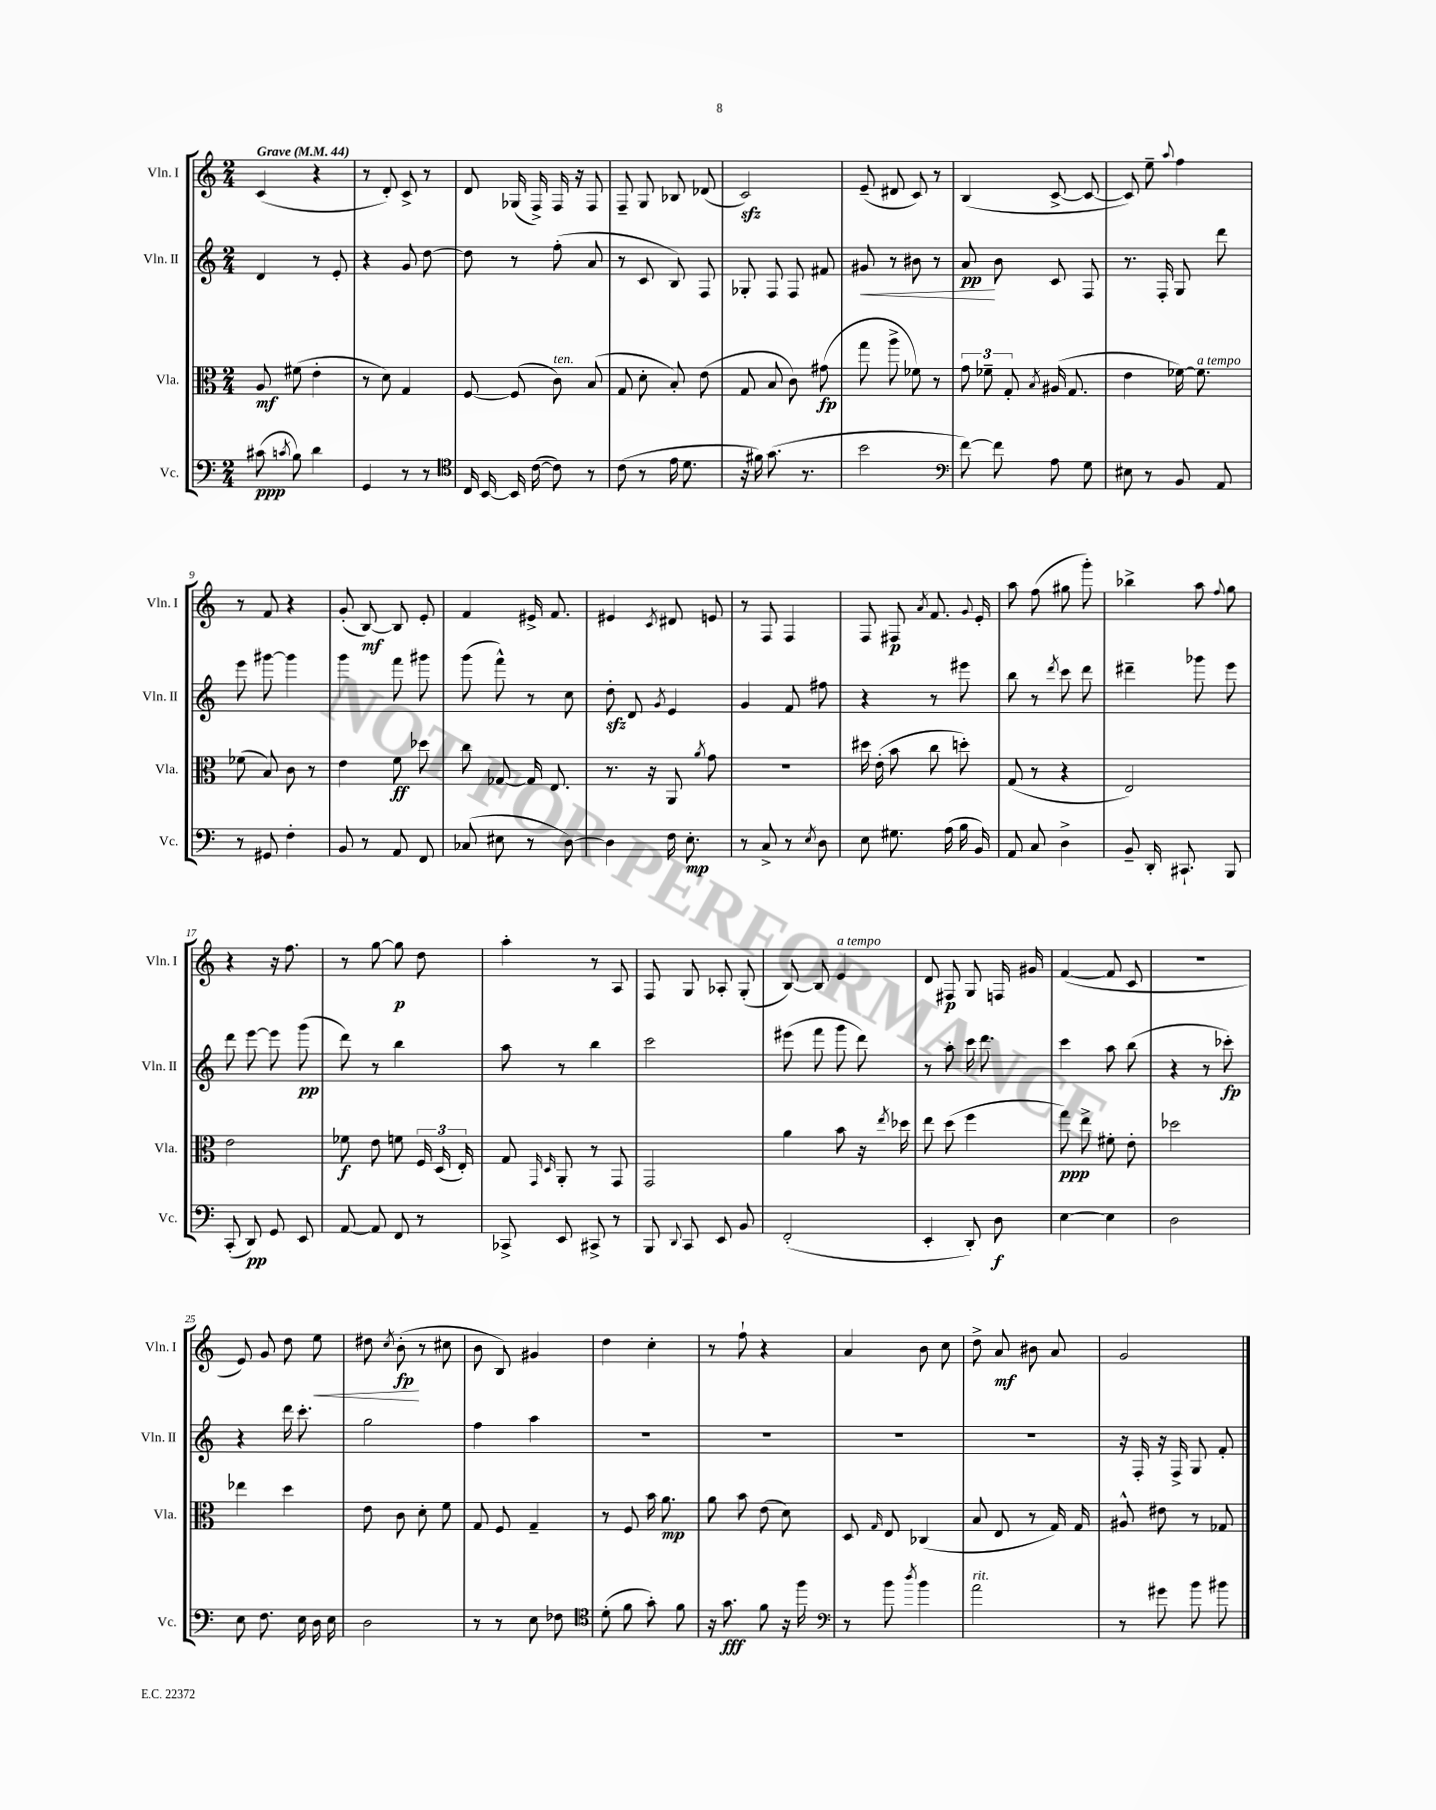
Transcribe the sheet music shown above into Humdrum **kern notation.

**kern	**dynam	**kern	**dynam	**kern	**dynam	**kern	**dynam
*part4	*part4	*part3	*part3	*part2	*part2	*part1	*part1
*staff4	*staff4	*staff3	*staff3	*staff2	*staff2	*staff1	*staff1
*I"Vc.	*	*I"Vla.	*	*I"Vln. II	*	*I"Vln. I	*
*I'Vc.	*	*I'Vla.	*	*I'Vln. II	*	*I'Vln. I	*
*clefF4	*	*clefC3	*	*clefG2	*	*clefG2	*
*k[]	*	*k[]	*	*k[]	*	*k[]	*
*M2/4	*	*M2/4	*	*M2/4	*	*M2/4	*
*MM44	*	*MM44	*	*MM44	*	*MM44	*
=1	=1	=1	=1	=1	=1	=1	=1
!	!	!	!	!	!	!LO:TX:a:B:t=Grave	!
(8c#X\	ppp	8A/	mf	4d/	.	(4c/	.
8qcn/	.	.	.	.	.	.	.
8B\)	.	(8f#X\	.	.	.	.	.
4d\	.	4e'\	.	8r	.	4r	.
.	.	.	.	8e'/	.	.	.
=2	=2	=2	=2	=2	=2	=2	=2
4GG/	.	8r	.	4r	.	8r	.
.	.	8d\)	.	.	.	8d'/)	.
8r	.	4G/	.	8g/	.	8c^/	.
8r	.	.	.	[8dd\	.	8r	.
=3	=3	=3	=3	=3	=3	=3	=3
*clefC4	*	*	*	*	*	*	*
16C/	.	[8F/	.	8dd\]	.	8d/	.
[16BB/	.	.	.	.	.	.	.
16BB/]	.	(8F/]	.	8r	.	(16G-X/	.
([16c\	.	.	.	.	.	16F^/)	.
!	!	!LO:TX:a:i:t=ten.	!	!	!	!	!
8c\])	.	8c\)	.	(8ff'\	.	16F/	.
.	.	.	.	.	.	16r	.
8r	.	(8B/	.	8a/	.	8F/	.
=4	=4	=4	=4	=4	=4	=4	=4
(8c\	.	8G/	.	8r	.	8F~/	.
8r	.	8d'\	.	8c/	.	8G/	.
16e\	.	8B'/)	.	8B/)	.	8B-X/	.
8.d\	.	.	.	.	.	.	.
.	.	(8e\	.	8F/	.	(8d-X/	.
=5	=5	=5	=5	=5	=5	=5	=5
16r	.	8G/	.	8G-X'/	.	2czz/)	.
16f#X\)	.	.	.	.	.	.	.
(8.g\	.	8B/	.	8F/	.	.	.
.	.	8c\)	.	8F/	.	.	.
8.r	.	.	.	.	.	.	.
.	.	(8g#X\	fp	8f#X/	.	.	.
=6	=6	=6	=6	=6	=6	=6	=6
!	!	!	!	!	!LO:HP:b	!	!
2b\	.	8gg\	.	8g#X/	<	(8e~/	.
.	.	8aa^\	.	8r	.	8d#X/	.
.	.	8f-X\)	.	8b#X\	.	8c/)	.
.	.	8r	.	8r	.	8r	.
=7	=7	=7	=7	=7	=7	=7	=7
*clefF4	*	*	*	*	*	*	*
[8f\)	.	12g\	.	8a/	pp	(4B/	.
.	.	12f-X~\	.	.	.	.	.
8f\]	.	.	.	8b\	[	.	.
.	.	12G'/	.	.	.	.	.
.	.	8qB/	.	.	.	.	.
8A\	.	(16A#X/	.	8c/	.	[8c^/	.
.	.	8.G/	.	.	.	.	.
8G\	.	.	.	8F/	.	8c/_	.
=8	=8	=8	=8	=8	=8	=8	=8
8E#X\	.	4e\	.	8.r	.	8c/])	.
8r	.	.	.	.	.	8ee~\	.
.	.	.	.	16F'/	.	.	.
.	.	.	.	.	.	8qqaa/	.
8BB/	.	[16f-X\)	.	8G/	.	4ff\	.
!	!	!LO:TX:a:i:t=a tempo	!	!	!	!	!
.	.	8.f-\]	.	.	.	.	.
8AA/	.	.	.	8ddd\	.	.	.
!!LO:LB:g=z
=9	=9	=9	=9	=9	=9	=9	=9
8r	.	(8f-X\	.	8eee\	.	8r	.
8GG#X/	.	8B/)	.	[8ggg#X\	.	8f/	.
4F'\	.	8c\	.	4ggg#\]	.	4r	.
.	.	8r	.	.	.	.	.
=10	=10	=10	=10	=10	=10	=10	=10
8BB/	.	4e\	.	4ggg\	.	(8g'/	.
8r	.	.	.	.	.	[8B/)	mf
8AA/	.	8f\	ff	8fff\	.	8B/]	.
8FF/	.	8dd-X\	.	8ggg#X\	.	8e'/	.
=11	=11	=11	=11	=11	=11	=11	=11
(8C-X/	.	8cc\	.	(8ggg\	.	4f/	.
8E#X\	.	[8G-X/	.	8fff^^\)	.	.	.
8r	.	16G-/]	.	8r	.	16e#X^/	.
.	.	8.E/	.	.	.	8.f/	.
[8D\)	.	.	.	8cc\	.	.	.
=12	=12	=12	=12	=12	=12	=12	=12
4D\]	.	8.r	.	8ddzz'\	.	4e#X/	.
.	.	.	.	8d/	.	.	.
.	.	16r	.	.	.	.	.
.	.	.	.	8qg/	.	8qc/	.
16F\	.	8AA/	.	4e/	.	8d#X/	.
8.E'\	mp	.	.	.	.	.	.
.	.	8qa/	.	.	.	.	.
.	.	8g\	.	.	.	8en/	.
=13	=13	=13	=13	=13	=13	=13	=13
8r	.	2r	.	4g/	.	8r	.
8C^/	.	.	.	.	.	8F/	.
8r	.	.	.	8f/	.	4F/	.
8qE/	.	.	.	.	.	.	.
8D\	.	.	.	8ff#X\	.	.	.
=14	=14	=14	=14	=14	=14	=14	=14
8E\	.	16dd#X\	.	4r	.	8F/	.
.	.	(16e'\	.	.	.	.	.
8.G#X\	.	8b\	.	.	.	8F#X/	p
.	.	.	.	.	.	8qa/	.
.	.	8cc\	.	8r	.	8.f/	.
(16A\	.	.	.	.	.	.	.
16B\	.	8ddn'\)	.	8eee#X\	.	.	.
.	.	.	.	.	.	8qqg/	.
16BB/)	.	.	.	.	.	16e'/	.
=15	=15	=15	=15	=15	=15	=15	=15
8AA/	.	(8G/	.	8bb\	.	8aa\	.
8C/	.	8r	.	8r	.	(8ff\	.
.	.	.	.	8qddd/	.	.	.
4D^\	.	4r	.	8ccc\	.	8gg#X\	.
.	.	.	.	8ddd\	.	8ggg'\)	.
=16	=16	=16	=16	=16	=16	=16	=16
8BB~/	.	2E/)	.	4ddd#X~\	.	4bb-X^\	.
16DD'/	.	.	.	.	.	.	.
8.CC#X`/	.	.	.	.	.	.	.
.	.	.	.	8ggg-X\	.	8aa\	.
.	.	.	.	.	.	8qqff/	.
8BBB/	.	.	.	8eee\	.	8gg\	.
!!LO:LB:g=z
=17	=17	=17	=17	=17	=17	=17	=17
(8CC'/	.	2e\	.	8ddd\	.	4r	.
8DD/)	pp	.	.	[8eee\	.	.	.
8GG/	.	.	.	8eee\]	.	16r	.
.	.	.	.	.	.	8.ff\	.
8EE/	.	.	.	(8ggg\	pp	.	.
=18	=18	=18	=18	=18	=18	=18	=18
[8AA/	.	8f-X\	f	8ddd\)	.	8r	.
8AA/]	.	8e\	.	8r	.	[8gg\	.
8FF/	.	8fn\	.	4bb\	.	8gg\]	p
8r	.	24F/	.	.	.	8dd\	.
.	.	(24D/	.	.	.	.	.
.	.	24E'/)	.	.	.	.	.
=19	=19	=19	=19	=19	=19	=19	=19
8CC-X^/	.	8G/	.	8aa\	.	4aa'\	.
.	.	16qqGG/	.	.	.	.	.
.	.	16qqD/	.	.	.	.	.
8EE/	.	8AA'/	.	8r	.	.	.
8CC#X^/	.	8r	.	4bb\	.	8r	.
8r	.	8GG/	.	.	.	8A/	.
=20	=20	=20	=20	=20	=20	=20	=20
8BBB/	.	2GG/	.	2ccc\	.	8F/	.
8qqDD/	.	.	.	.	.	.	.
8CC/	.	.	.	.	.	8G/	.
8EE/	.	.	.	.	.	8A-X'/	.
8BB/	.	.	.	.	.	(8G'/	.
=21	=21	=21	=21	=21	=21	=21	=21
(2FF'/	.	4a\	.	(8eee#X\	.	[8B/)	.
.	.	.	.	8fff\	.	8B/]	.
!	!	!	!	!	!	!LO:TX:a:i:t=a tempo	!
.	.	8b\	.	8ggg\	.	4e/	.
.	.	16r	.	8ddd\)	.	.	.
.	.	8qee/	.	.	.	.	.
.	.	16dd-X\	.	.	.	.	.
=22	=22	=22	=22	=22	=22	=22	=22
4EE'/	.	8ee\	.	8r	.	8d/	.
.	.	(8dd\	.	8aa'\	.	8F#X/	p
8DD'/)	.	4ff\	.	16ccc\	.	8G/	.
.	.	.	.	8.ddd\	.	.	.
8D\	f	.	.	.	.	16Fn/	.
.	.	.	.	.	.	16g#X/	.
=23	=23	=23	=23	=23	=23	=23	=23
[4E\	.	8gg\)	ppp	4ccc\	.	([4f/	.
.	.	8ee^\	.	.	.	.	.
4E\]	.	8f#X'\	.	8aa\	.	8f/]	.
.	.	8e'\	.	(8bb\	.	8c/	.
=24	=24	=24	=24	=24	=24	=24	=24
2D\	.	2dd-X\	.	4r	.	2r	.
.	.	.	.	8r	.	.	.
.	.	.	.	8ccc-X'\)	fp	.	.
!!LO:LB:g=z
=25	=25	=25	=25	=25	=25	=25	=25
8E\	.	4ee-X\	.	4r	.	8e/)	.
8.F\	.	.	.	.	.	8g/	.
.	.	4dd\	.	16ddd\	.	8dd\	.
16E\	.	.	.	8.ccc'\	.	.	.
!	!	!	!	!	!	!	!LO:HP:b
16D\	.	.	.	.	.	8ee\	<
16E\	.	.	.	.	.	.	.
=26	=26	=26	=26	=26	=26	=26	=26
2D\	.	8e\	.	2gg\	.	8dd#X\	.
.	.	.	.	.	.	8qcc/	.
.	.	8c\	.	.	.	(8b'\	fp
.	.	8d'\	.	.	.	8r	[
.	.	8f\	.	.	.	8cc#X\	.
=27	=27	=27	=27	=27	=27	=27	=27
8r	.	8G/	.	4ff\	.	8b\	.
8r	.	8F/	.	.	.	8B/)	.
8E\	.	4G~/	.	4aa\	.	4g#X/	.
8F-X\	.	.	.	.	.	.	.
=28	=28	=28	=28	=28	=28	=28	=28
*clefC4	*	*	*	*	*	*	*
(8d'\	.	8r	.	2r	.	4dd\	.
8f\	.	8F/	.	.	.	.	.
8g'\)	.	16b\	.	.	.	4cc'\	.
.	.	8.a\	mp	.	.	.	.
8f\	.	.	.	.	.	.	.
=29	=29	=29	=29	=29	=29	=29	=29
16r	.	8a\	.	2r	.	8r	.
8.g\	fff	.	.	.	.	.	.
.	.	8b\	.	.	.	8ff`\	.
8f\	.	(8e\	.	.	.	4r	.
16r	.	8d\)	.	.	.	.	.
16ff\	.	.	.	.	.	.	.
=30	=30	=30	=30	=30	=30	=30	=30
*clefF4	*	*	*	*	*	*	*
8r	.	8D/	.	2r	.	4a/	.
.	.	16qqG/	.	.	.	.	.
8b\	.	8E/	.	.	.	.	.
8qdd/	.	.	.	.	.	.	.
4b\	.	(4C-X/	.	.	.	8b\	.
.	.	.	.	.	.	8cc\	.
=31	=31	=31	=31	=31	=31	=31	=31
!LO:TX:a:i:t=rit.	!	!	!	!	!	!	!
2a\	.	8B/	.	2r	.	8dd^\	.
.	.	8E/	.	.	.	8a/	mf
.	.	8r	.	.	.	8b#X\	.
.	.	16G/)	.	.	.	8a/	.
.	.	16G/	.	.	.	.	.
=32	=32	=32	=32	=32	=32	=32	=32
8r	.	8A#X^^/	.	16r	.	2g/	.
.	.	.	.	16F'/	.	.	.
8g#X\	.	8e#X\	.	16r	.	.	.
.	.	.	.	16F^/	.	.	.
8b\	.	8r	.	8G/	.	.	.
8b#X\	.	8G-X/	.	8f'/	.	.	.
==	==	==	==	==	==	==	==
*-	*-	*-	*-	*-	*-	*-	*-
